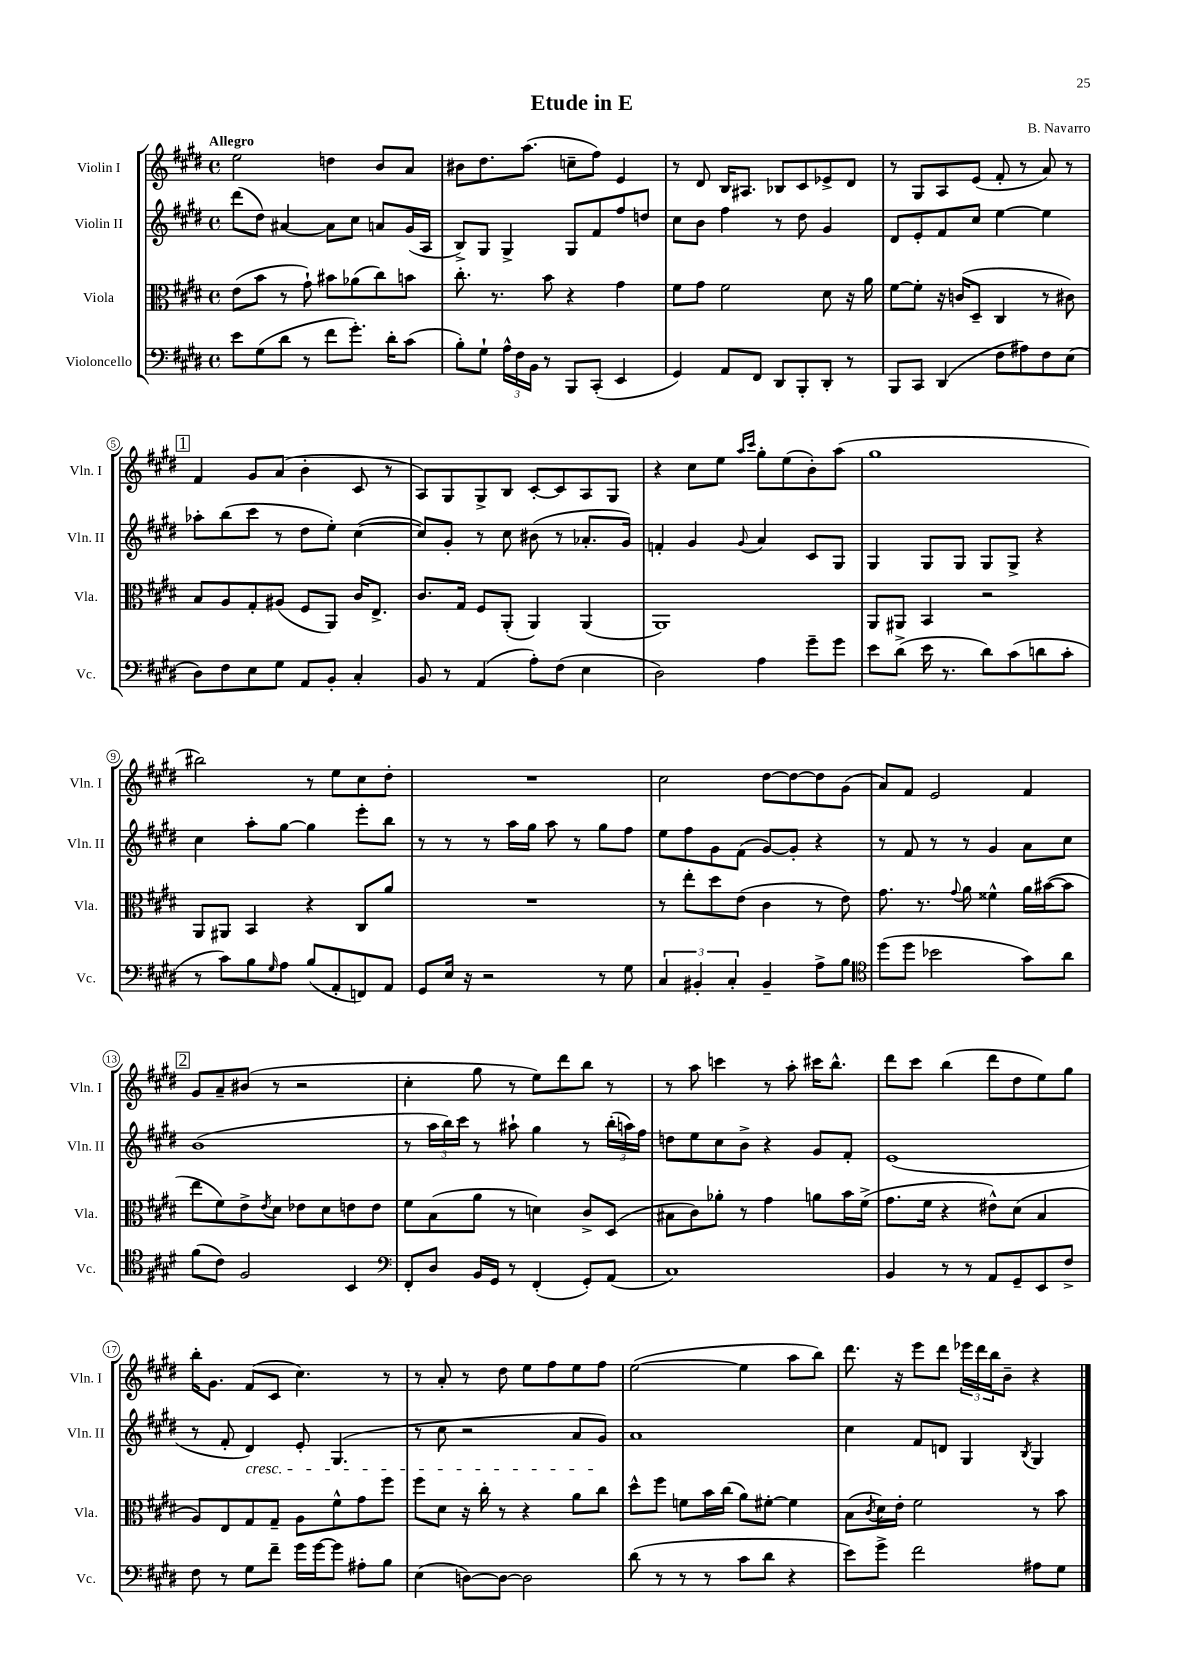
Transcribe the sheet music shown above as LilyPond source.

\header { title = "Etude in E" composer = "B. Navarro" }
<<
\new StaffGroup <<
\new Staff = "s0" \with { instrumentName = "Violin I" shortInstrumentName = "Vln. I" } {
    \clef treble \key e \major \defaultTimeSignature \time 4/4 \tempo "Allegro"
    e''2 d''4 b'8 a'8 |
    bis'8 dis''8. a''8.( c''8-- fis''8) e'4 |
    r8 dis'8 b16 ais8. bes8 cis'8 ees'8-> dis'8 |
    r8 gis8 a8 e'8( fis'8-. r8 a'8) r8 |
    \mark \markup { \box "1" } fis'4 gis'8 a'8( b'4-. cis'8 r8 |
    a8) gis8 gis8-> b8 cis'8~-. cis'8 a8 gis8 |
    r4 cis''8 e''8 \grace { a''16 cis'''16 } gis''8-. e''8( b'8-.) a''8( |
    gis''1 |
    bis''2) r8 e''8 cis''8 dis''8-. |
    R1 |
    cis''2 dis''8~ dis''8~ dis''8 gis'8( |
    a'8) fis'8 e'2 fis'4 |
    \mark \markup { \box "2" } gis'8 a'8-- bis'8( r8 r2 |
    cis''4-. gis''8 r8 e''8) dis'''8 b''8 r8 |
    r8 a''8 c'''4 r8 a''8-. cis'''16 b''8.-^ |
    dis'''8 cis'''8 b''4( dis'''8 dis''8 e''8) gis''8 |
    b''16-. gis'8. fis'8( cis'8 cis''4.) r8 |
    r8 a'8-. r8 dis''8 e''8 fis''8 e''8 fis''8 |
    e''2~( e''4 a''8 b''8) |
    dis'''8. r16 e'''8 dis'''8 \tuplet 3/2 { ees'''16 dis'''16 b''16 } b'8-- r4 \bar "|." |
}
\new Staff = "s1" \with { instrumentName = "Violin II" shortInstrumentName = "Vln. II" } {
    \clef treble \key e \major \defaultTimeSignature \time 4/4
    dis'''8( dis''8) ais'4~ ais'8 cis''8 a'8 gis'16( a16 |
    b8->) gis8 gis4-> gis8 fis'8 fis''8 d''8 |
    cis''8 b'8 fis''4 r8 dis''8 gis'4 |
    dis'8 e'8-. fis'8 cis''8 e''4~ e''4 |
    \mark \markup { \box "1" } aes''8-. b''8( cis'''8 r8 dis''8 e''8-.) cis''4~( |
    cis''8) gis'8-. r8 cis''8 bis'8( r8 aes'8.-. gis'16) |
    f'4-. gis'4 \appoggiatura { gis'8 } a'4 cis'8 gis8 |
    gis4 gis8 gis8 gis8 gis8-> r4 |
    cis''4 a''8-. gis''8~ gis''4 e'''8-. b''8 |
    r8 r8 r8 a''16 gis''16 a''8 r8 gis''8 fis''8 |
    e''8 fis''8 gis'8 fis'8( gis'8~) gis'8-. r4 |
    r8 fis'8 r8 r8 gis'4 a'8 cis''8 |
    \mark \markup { \box "2" } b'1( |
    r8 \tuplet 3/2 { a''16 b''16) cis'''16 } r8 ais''8-! gis''4 r8 \tuplet 3/2 { b''16-.( a''16) fis''16 } |
    d''8 e''8 cis''8 b'8-> r4 gis'8 fis'8-. |
    e'1( |
    r8 fis'8-. dis'4\cresc) e'8-. gis4.( |
    r8 cis''8 r2 a'8 gis'8\!) |
    a'1 |
    cis''4 fis'8 d'8 gis4 \acciaccatura { b8 } gis4 \bar "|." |
}
\new Staff = "s2" \with { instrumentName = "Viola" shortInstrumentName = "Vla." } {
    \clef alto \key e \major \defaultTimeSignature \time 4/4
    e'8( b'8 r8 gis'8-!) bis'8 aes'8( cis''8) b'8 |
    cis''8.-. r8. b'8 r4 gis'4 |
    fis'8 gis'8 fis'2 dis'8 r16 a'16 |
    fis'8~ fis'8-. r16 c'16( dis8-- cis4 r8 cis'8) |
    \mark \markup { \box "1" } b8 a8 gis8-. ais8( fis8 a,8) cis'16 e8.-> |
    cis'8. gis16 fis8 a,8-.( a,4) a,4( |
    a,1) |
    a,8 ais,8 b,4 r2 |
    a,8 ais,8 b,4 r4 cis8 a'8 |
    R1 |
    r8 e''8-. dis''8 e'8( cis'4 r8 e'8) |
    gis'8. r8. \appoggiatura { gis'8 } a'8 fisis'4-^ a'16 bis'16~( bis'8 |
    \mark \markup { \box "2" } e''8 fis'8) e'8-> \acciaccatura { e'8 } dis'8 ees'8 dis'8 e'8 e'8 |
    fis'8 b8( a'8 r8 d'4) cis'8-> dis8( |
    bis8 cis'8) aes'8-. r8 gis'4 a'8 b'16 fis'16->( |
    gis'8. fis'16 r4 eis'8-^) dis'8( b4 |
    a8) e8 gis8 gis8-- a8 fis'8-^ gis'8 fis''8 |
    fis''8 dis'8 r16 cis''16-. r8 r4 a'8 cis''8 |
    dis''8-^ fis''8 f'8 b'16 cis''16( a'8) fis'8~-. fis'4 |
    b8( \acciaccatura { cis'8 } dis'16) e'16-. fis'2 r8 b'8 \bar "|." |
}
\new Staff = "s3" \with { instrumentName = "Violoncello" shortInstrumentName = "Vc." } {
    \clef bass \key e \major \defaultTimeSignature \time 4/4
    e'8 gis8( dis'8 r8 fis'8 gis'8.-.) dis'16-. cis'8( |
    b8-.) gis8-! \tuplet 3/2 { a16-^ fis16 b,16 } r8 b,,8 cis,8-.( e,4 |
    gis,4) a,8 fis,8 dis,8 b,,8-. dis,8-. r8 |
    b,,8 cis,8 dis,4( fis8 ais8) fis8 e8( |
    \mark \markup { \box "1" } dis8) fis8 e8 gis8 a,8 b,8-. cis4-. |
    b,8 r8 a,4( a8-.) fis8( e4 |
    dis2) a4 gis'8-- gis'8 |
    e'8 dis'8->( e'16 r8. dis'8) cis'8( d'8 cis'8-. |
    r8 cis'8) b8 \grace { gis16 } a8 b8( a,8-. f,8) a,8 |
    gis,8 e16 r16 r2 r8 gis8 |
    \tuplet 3/2 { cis4 bis,4-. cis4-. } bis,4-- a8-> b8 |
    \clef tenor dis''8( dis''8 bes'2 gis'8) a'8 |
    \mark \markup { \box "2" } fis'8( cis'8) fis2 b,4 |
    \clef bass fis,8-. dis8 b,16 gis,16 r8 fis,4-.( gis,8-.) a,8( |
    cis1) |
    b,4 r8 r8 a,8 gis,8-- e,8 fis8-> |
    fis8 r8 gis8 fis'8-- gis'16 gis'16~ gis'8 ais8-. b8 |
    e4( d8~) d8~ d2 |
    dis'8( r8 r8 r8 cis'8 dis'8 r4 |
    e'8) gis'8-> fis'2 ais8 gis8 \bar "|." |
}
>>
>>
\layout { \context { \Score \override BarNumber.stencil = #(make-stencil-circler 0.1 0.3 ly:text-interface::print) } }
